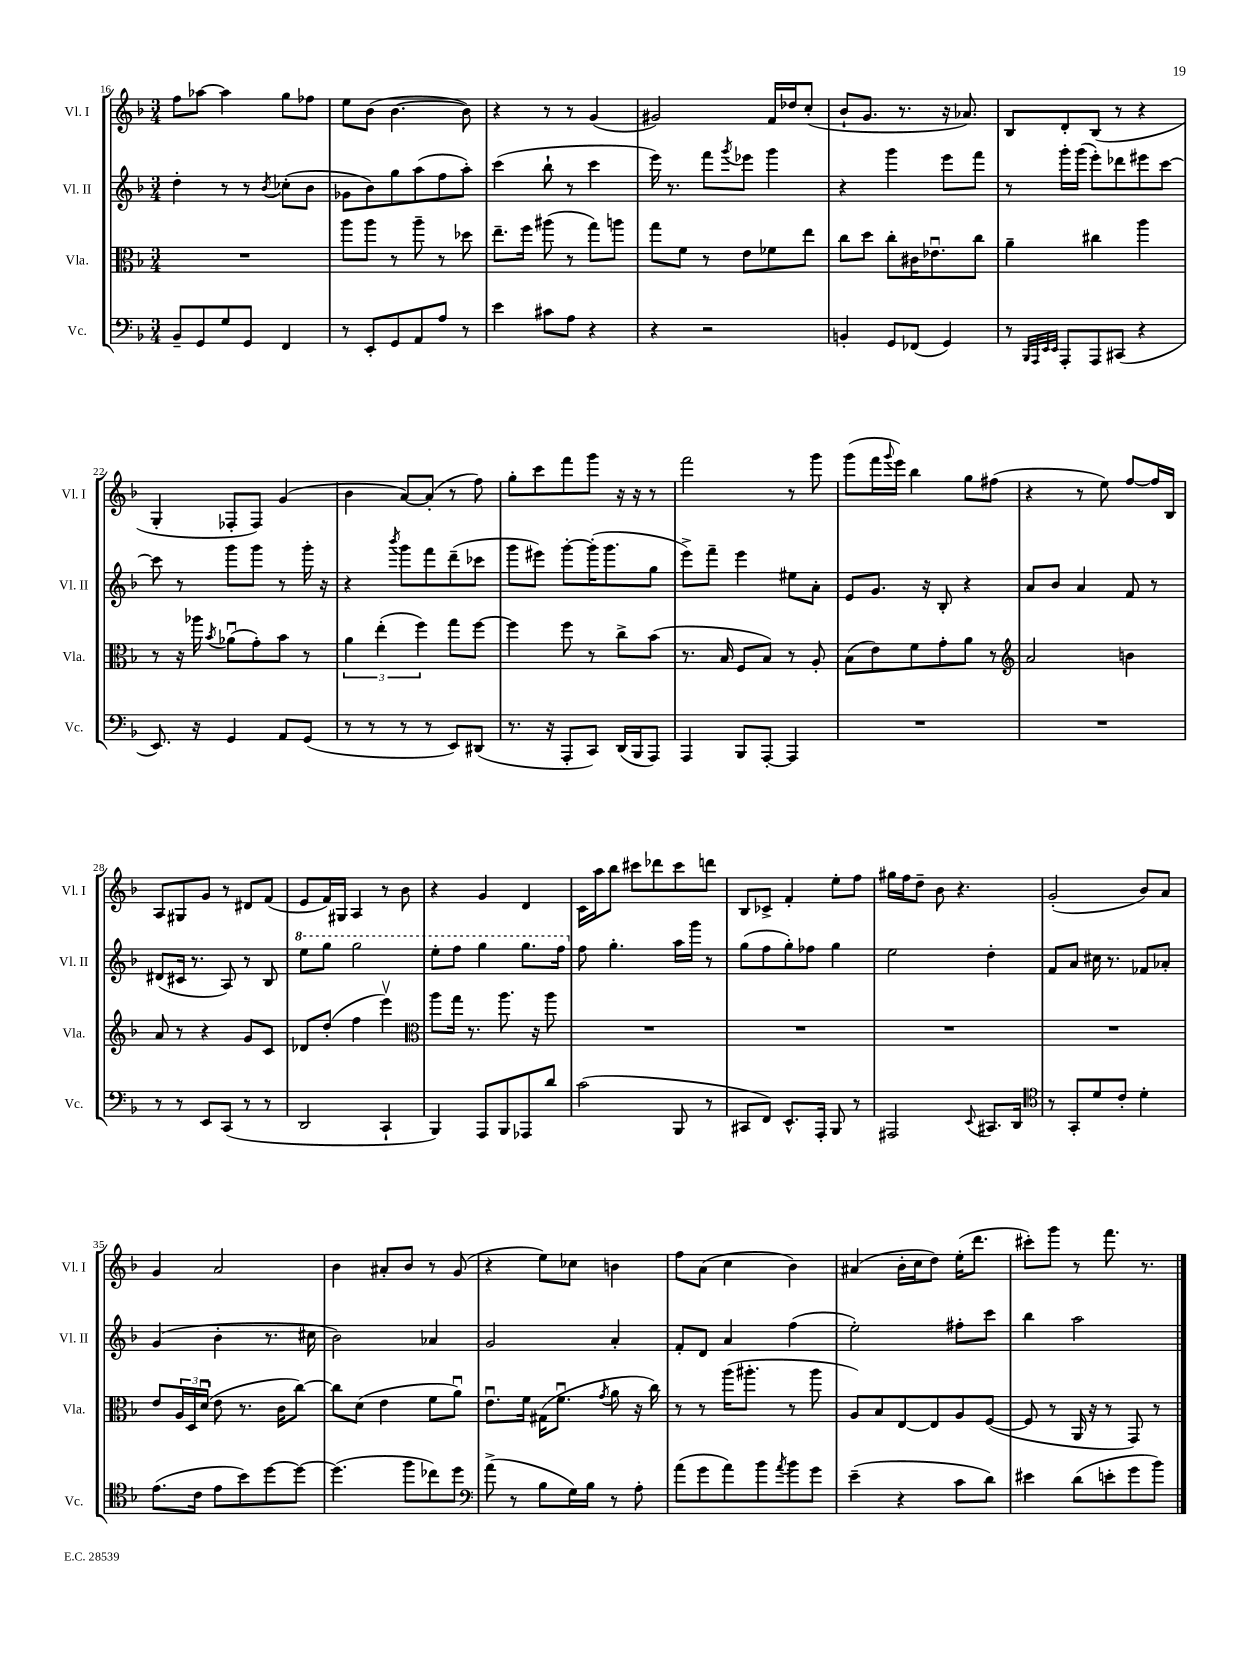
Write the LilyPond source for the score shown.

<<
\new StaffGroup <<
\new Staff = "s0" \with { instrumentName = "Vl. I" shortInstrumentName = "Vl. I" } {
    \clef treble \key f \major \numericTimeSignature \time 3/4
    f''8 aes''8~ aes''4 g''8 fes''8 |
    e''8 bes'8( bes'4.~ bes'8) |
    r4 r8 r8 g'4( |
    gis'2) f'16 des''16 c''8-.( |
    bes'8-! g'8. r8. r16 aes'8.) |
    bes8 d'8-. bes8( r8 r4 |
    g4-. fes8-. fes8) g'4( |
    bes'4 a'8~) a'8-.( r8 f''8) |
    g''8-. c'''8 f'''8 g'''8 r16 r16 r8 |
    f'''2 r8 g'''8 |
    g'''8( f'''16 \appoggiatura { g'''8 } e'''16) bes''4 g''8 fis''8( |
    r4 r8 e''8) f''8~ f''16 bes16 |
    a8 gis8 g'8 r8 dis'8 f'8( |
    e'8 f'16) gis16 a4 r8 bes'8 |
    r4 g'4 d'4 |
    c'16 a''16 bes''8 cis'''8 des'''8 cis'''8 d'''8 |
    bes8 ces'8-> f'4-. e''8-. f''8 |
    gis''16 f''16 d''8-- bes'8 r4. |
    g'2-.( bes'8) a'8 |
    g'4 a'2 |
    bes'4 ais'8-. bes'8 r8 g'8( |
    r4 e''8) ces''8 b'4 |
    f''8 a'8( c''4 bes'4) |
    ais'4( bes'16-. c''16 d''8) e''16-.( d'''8. |
    cis'''8-.) g'''8 r8 f'''8. r8. \bar "|." |
}
\new Staff = "s1" \with { instrumentName = "Vl. II" shortInstrumentName = "Vl. II" } {
    \clef treble \key f \major \numericTimeSignature \time 3/4
    d''4-. r8 r8 \acciaccatura { bes'8 } ces''8-.( bes'8 |
    ges'8 bes'8) g''8 a''8( f''8 a''8-.) |
    c'''4( bes''8-! r8 c'''4 |
    e'''16) r8. f'''8 \acciaccatura { g'''8 } ees'''8 g'''4 |
    r4 g'''4 e'''8 f'''8 |
    r8 g'''16-. g'''16( e'''8-.) des'''8 eis'''8 c'''8~ |
    c'''8 r8 g'''8 g'''8 r8 g'''16-. r16 |
    r4 \acciaccatura { bes'''8 } g'''8 f'''8 d'''8--( ces'''8 |
    g'''8 eis'''8) g'''8~-. g'''16-.( g'''8. g''8 |
    e'''8->) f'''8-- e'''4 eis''8 a'8-. |
    e'8 g'8. r16 bes8-. r4 |
    a'8 bes'8 a'4 f'8 r8 |
    dis'8( cis'16 r8. a8) r8 bes8 |
    \ottava #1 e'''8 g'''8 g'''2 |
    e'''8-. f'''8 g'''4 g'''8. f'''16 \ottava #0 |
    f''8 g''4.-. a''16 g'''16 r8 |
    g''8( f''8 g''8-.) fes''8 g''4 |
    e''2 d''4-. |
    f'8 a'8 cis''16 r8. fes'8 aes'8-. |
    g'4( bes'4-. r8. cis''16 |
    bes'2) aes'4 |
    g'2 a'4-. |
    f'8-. d'8 a'4 f''4( |
    e''2-.) fis''8-. c'''8 |
    bes''4 a''2 \bar "|." |
}
\new Staff = "s2" \with { instrumentName = "Vla." shortInstrumentName = "Vla." } {
    \clef alto \key f \major \numericTimeSignature \time 3/4
    R2. |
    a''8 a''8 r8 a''8-- r8 des''8 |
    e''8.-- f''16 ais''8( r8 g''8) a''8 |
    g''8 f'8 r8 e'8 fes'8 e''8 |
    c''8 d''8 c''8-. cis'16 ees'8.\downbow c''8 |
    a'4-- cis''4 a''4 |
    r8 r16 aes''16 \acciaccatura { bes'8 } aes'8\downbow( g'8-.) bes'8 r8 |
    \tuplet 3/2 { a'4 e''4-.( f''4) } g''8 f''8~ |
    f''4 f''8 r8 c''8-> bes'8( |
    r8. bes16 f8 bes8) r8 a8-. |
    bes8( e'8) f'8 g'8-. a'8 r8 |
    \clef treble a'2 b'4 |
    a'8 r8 r4 g'8 c'8 |
    des'8 d''8-.( f''4 e'''4\upbow) |
    \clef alto a''8 g''16 r8. a''8. r16 a''8 |
    R2. |
    R2. |
    R2. |
    R2. |
    e'8 \tuplet 3/2 { a16 d16 d'16\downbow( } e'8 r8. c'16 c''8~) |
    c''8 d'8( e'4 f'8 a'8\downbow) |
    e'8.\downbow f'16 gis16( f'8.\downbow \acciaccatura { g'8 } a'8 r16 c''16) |
    r8 r8 a''16( ais''8.-. r8 ais''8 |
    a8) bes8 e8~ e8 a8 f8~( |
    f8 r8 a,16 r16 r8 g,8) r8 \bar "|." |
}
\new Staff = "s3" \with { instrumentName = "Vc." shortInstrumentName = "Vc." } {
    \clef bass \key f \major \numericTimeSignature \time 3/4
    bes,8-- g,8 g8 g,8 f,4 |
    r8 e,8-. g,8 a,8 a8 r8 |
    e'4 cis'8 a8 r4 |
    r4 r2 |
    b,4-. g,8 fes,8( g,4) |
    r8 \grace { bes,,32 a,,32 e,32 e,32 } a,,8-. a,,8 cis,8( r4 |
    e,8.) r16 g,4 a,8 g,8( |
    r8 r8 r8 r8 e,8) dis,8( |
    r8. r16 a,,8-. c,8) d,16( bes,,16 a,,8) |
    a,,4 bes,,8 a,,8~-. a,,4 |
    R2. |
    R2. |
    r8 r8 e,8 c,8( r8 r8 |
    d,2 c,4-! |
    bes,,4) a,,8 bes,,8 aes,,8 d'8 |
    c'2( bes,,8 r8 |
    cis,8 f,8) e,8.-^ a,,16-. bes,,8 r8 |
    ais,,2 \appoggiatura { e,8 } cis,8. d,16 |
    \clef tenor r8 g,8-. d'8 c'8-. d'4-. |
    e'8.( c'16 e'8 bes'8) d''8~ d''8~ |
    d''4.( f''8 ces''8) d''8 |
    \clef bass a'8->( r8 bes8 g16) bes16 r8 a8-. |
    a'8( g'8 a'8) bes'8 \acciaccatura { a'8 } bes'8 g'8 |
    e'4--( r4 c'8 d'8) |
    eis'4 d'8( e'8-. g'8 bes'8) \bar "|." |
}
>>
>>
\layout { \context { \Score currentBarNumber = #16 } }
